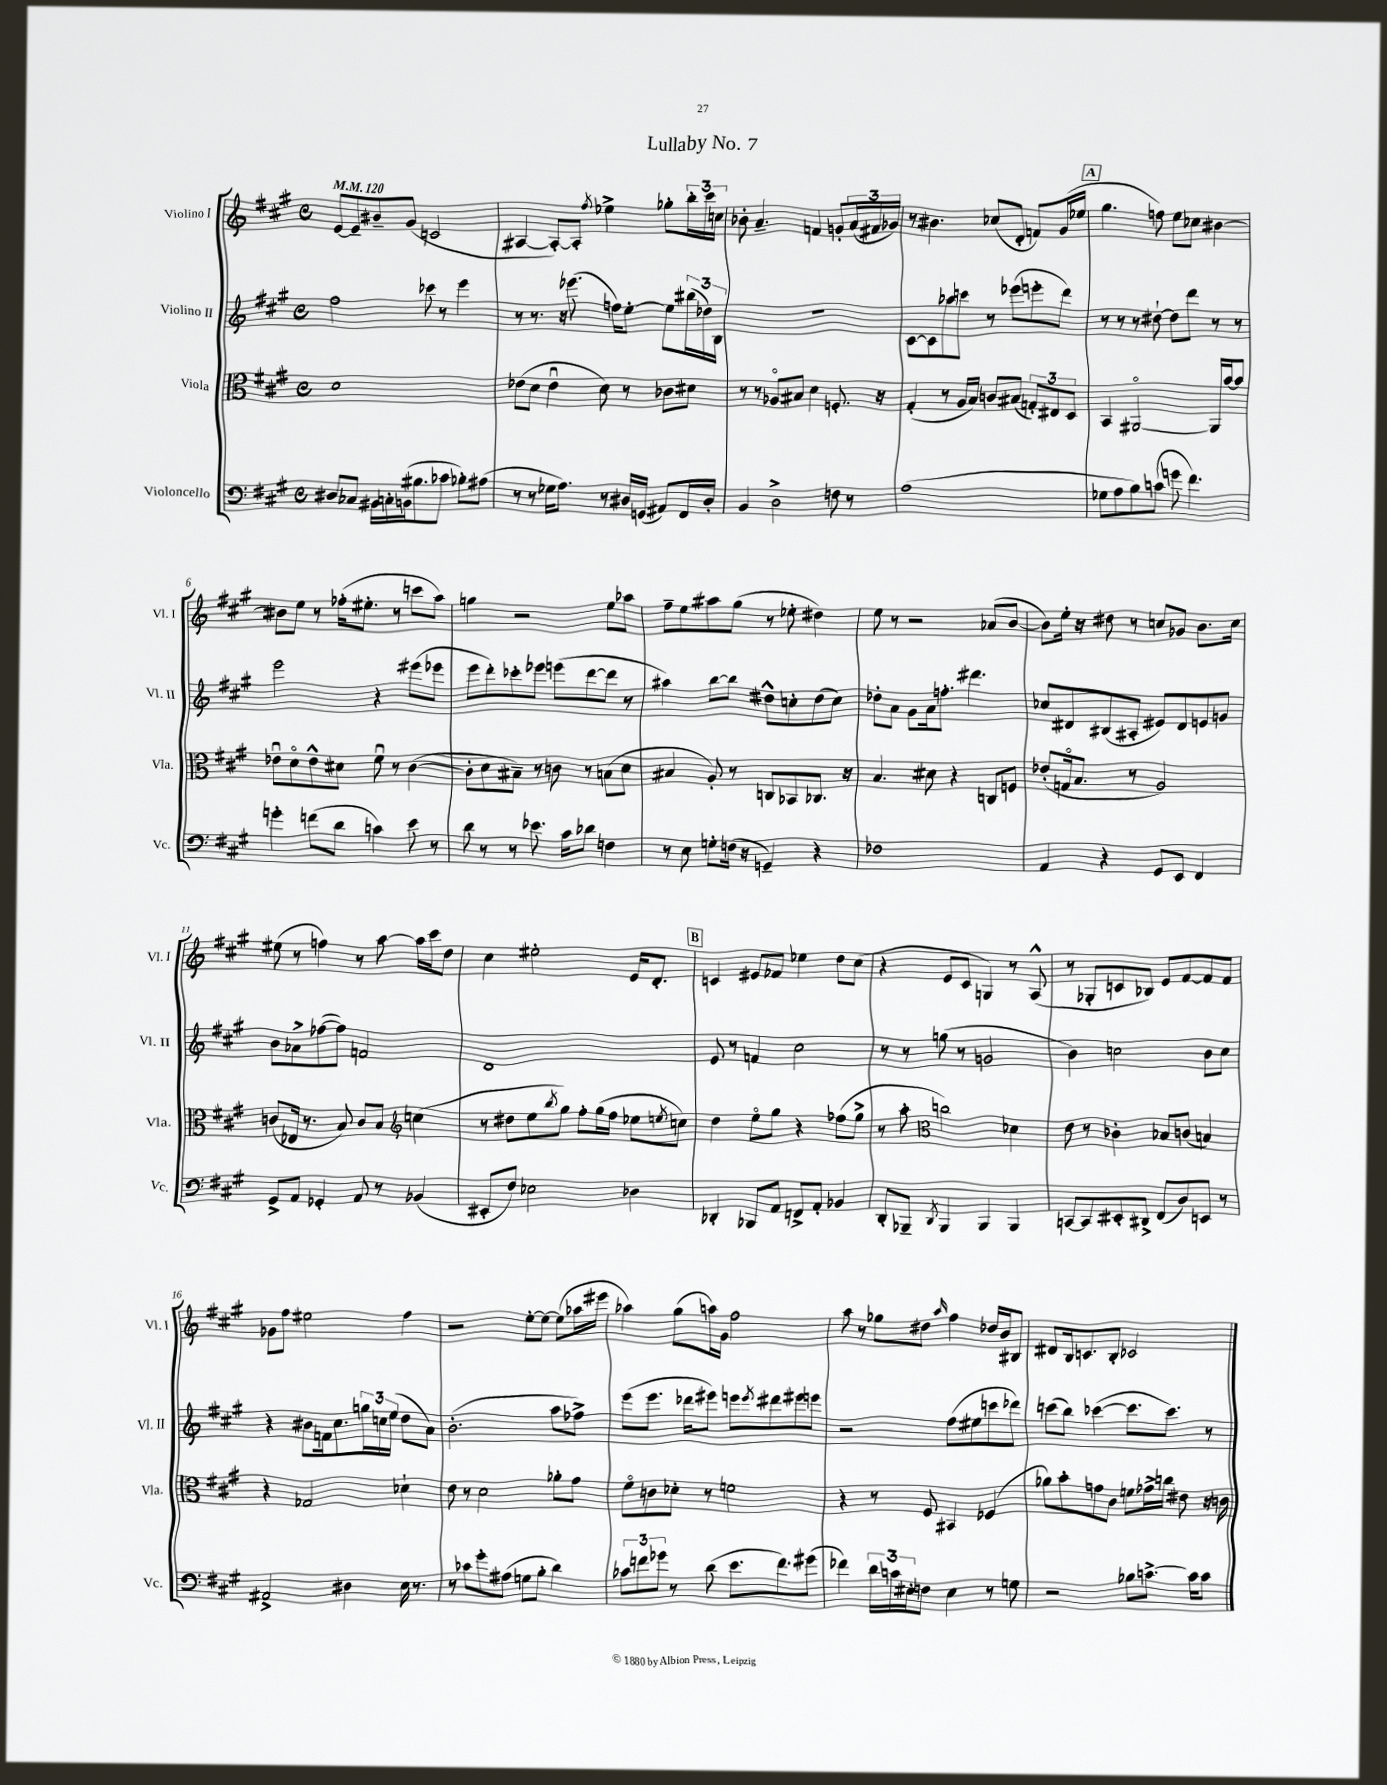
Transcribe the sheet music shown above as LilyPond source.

\header { title = "Lullaby No. 7" }
<<
\new StaffGroup <<
\new Staff = "s0" \with { instrumentName = "Violino I" shortInstrumentName = "Vl. I" } {
    \clef treble \key a \major \defaultTimeSignature \time 4/4 \tempo 4 = 120
    e'8~ e'8-- bis'8-- gis'8( c'2 |
    ais4~ ais8~-.) ais8-. \acciaccatura { fis''8 } ees''4-> ges''8-. \tuplet 3/2 { b''16-. cis'''16 c''16 } |
    bes'8-. a'4.-- f'4 g'8-. \tuplet 3/2 { a'16( fis'16 ges'16) } |
    r8 bis'4. ces''8( d'8-. f'8) gis'16( ees''16 |
    \mark \markup { \box "A" } gis''4. f''8) e''8 ces''8 bis'4~ |
    bis'8 e''8 r8 fes''16-.( eis''8.-. r8 c'''8 a''8) |
    g''4 r2 e''8 aes''8 |
    fis''8-- e''8 ais''8 gis''8( r8 ees''8-. dis''4) |
    e''8 r8 r2 aes'8( b'8~ |
    b'8) e''16-. r16 dis''8 r8 c''8 ges'8 b'8. c''16 |
    eis''8( r8 f''4) r8 a''8~ a''16 cis'''16 d''8 |
    cis''4 eis''2-. e'16 d'8.-. |
    \mark \markup { \box "B" } c'4 eis'8 fes'8 ees''4 d''8 cis''8( |
    r4 e'8 cis'8 g4) r8 a8-^( |
    r8 ges8-. c'8 bes8) e'8 fis'8~ fis'8 fis'8 |
    ges'8 fis''8 eis''2 fis''4 |
    r2 e''8~-. e''8~ e''8( aes''16 eis'''16 |
    aes''4) gis''8( a''16) gis'16 fis''2 |
    a''8 r8 ges''8 dis''8 \grace { a''16 } fis''4 des''16 b'16 bis8 |
    dis'8 b16 c'8. b8-. ces'2 \bar "|." |
}
\new Staff = "s1" \with { instrumentName = "Violino II" shortInstrumentName = "Vl. II" } {
    \clef treble \key a \major \defaultTimeSignature \time 4/4
    fis''2 ces'''8 r8 e'''4 |
    r8 r8. r16 ees'''8.( f''16) e''8~-. e''8 \tuplet 3/2 { bis''16( des''16) b16 } |
    r1 |
    cis'8~ cis'8 aes''8 c'''8 r8 ees'''8( e'''8-. d'''8) |
    \mark \markup { \box "A" } r8 r8 r8 dis''8~-! dis''8 d'''8 r8 r8 |
    e'''2 r4 eis'''8( ees'''8 |
    e'''8 d'''8-.) ces'''8-. ees'''8 e'''8( d'''8~ d'''8 r8 |
    ais''4) b''8~ b''8 dis''8-^ c''8-. dis''8( c''8) |
    des''8-. a'8 gis'8 a'16 f''8.-. dis'''4. |
    ces''8 dis'8 bis8( ais8-. eis'8) dis'8 e'8 g'8 |
    b'8 aes'8-> fes''8~( fes''8) f'2 |
    d'1 |
    \mark \markup { \box "B" } e'8 r8 f'4 cis''2 |
    r8 r8 g''8( r8 g'2 |
    b'4) c''2 b'8 c''8 |
    r4 bis'8 f'16 cis''8. \tuplet 3/2 { g''16 c''16 e''16( } d''8 a'8) |
    b'2.-.( a''8 fes''8->) |
    e'''8( e'''8. des'''16 eis'''8) e'''8 \acciaccatura { e'''8 } dis'''8 eis'''8 e'''8 |
    r2 fis''8( eis''8 c'''8 des'''8) |
    c'''8( b''8) ces'''4~( ces'''8. ces'''8.) r8 \bar "|." |
}
\new Staff = "s2" \with { instrumentName = "Viola" shortInstrumentName = "Vla." } {
    \clef alto \key a \major \defaultTimeSignature \time 4/4
    d'1 |
    ees'8( d'8 ees'4\downbow d'8) r8 ces'8 dis'8 |
    r8 r8 aes8\flageolet bis8 d'4 f8.-. r16 |
    gis4-.( r8 a16 b16) c'8 bis8( \tuplet 3/2 { g8-.) eis8 d8 } |
    \mark \markup { \box "A" } b,4 ais,2~\flageolet ais,16 b'16~ b'8 |
    ees'8\downbow d'8\flageolet ees'8-^ dis'8 fis'8\downbow r8 cis'4~( |
    cis'8-. d'8 bis8--) r8 c'8 r8 b8( d'8 |
    bis4 a8-.) r8 c8 bes,8 ces8. r16 |
    b4. dis'8 r4 c8 f8 |
    ees'8-.( g16\flageolet b8. r8 a2) |
    c'8( ees16 r8. b8) c'8 b8 \clef treble c''4( |
    r8 dis''8 e''8 \acciaccatura { b''8 } gis''8) fis''8-. gis''16( fis''16 ees''8 \acciaccatura { e''8 } c''8) |
    \mark \markup { \box "B" } d''4 e''8\flageolet gis''8 r4 fes''8( gis''8-> |
    r8 a''8-. \clef alto c''2) des'4 |
    e'8 r8 ces'4-. bes8 c'8( b4) |
    r4 ges2 des'4-! |
    e'8 r8 d'2 aes'8-. gis'8 |
    fis'8\flageolet c'8 des'8-. r8 f'2 |
    r4 r8 fis8 bis,4 fes4( |
    aes'8) b'8-. g'8 cis'8 f'8 ges'16-> c''16 eis'8 r16 c'16 \bar "|." |
}
\new Staff = "s3" \with { instrumentName = "Violoncello" shortInstrumentName = "Vc." } {
    \clef bass \key a \major \defaultTimeSignature \time 4/4
    dis8 ces8 bis,16 c16-. b,16( bis8. ces'8 bes8-.) ais8( |
    r8 r8 ges16 a8.) r8 dis16 g,16( ais,8) fis,16 dis16-. |
    b,4 d2-> f8 r8 |
    a1( |
    \mark \markup { \box "A" } ges8 a8 b8) c'8( g'8 fis'4.) |
    g'4-. f'8( d'8 c'4) e'8 r8 |
    d'8 r8 r8 ees'8. cis'16 des'8 f4 |
    r8 e8 g8-. f16( r16 g,4--) r4 |
    fes1 |
    a,4 r4 gis,8 e,8 fis,4 |
    gis,8-> a,8 ges,4-. a,8 r8 bes,4( |
    eis,8-. fis8) ees2 des4 |
    \mark \markup { \box "B" } des,4-. bes,,8 a,8 f,8-> a,8-. bes,4 |
    d,8-. bes,,8-- \acciaccatura { d,8 } bes,,4 bes,,4 bes,,4 |
    c,8~ c,8 eis,8-. dis,8-> fis,8( d8) e,8 r8 |
    ais,2-> dis4 e16 r8. |
    r8 ces'8 gis'8-. ais8( g8 b8-. d'4) |
    \tuplet 3/2 { ces'8 f'8 ges'8 } r8 d'8( e'8. f'8.) gis'8( |
    fes'4) \tuplet 3/2 { d'16 c'16 eis16-. } f8 eis4 r8 g8 |
    r2 bes8 c'8.~-> c'16 c'8 \bar "|." |
}
>>
>>
